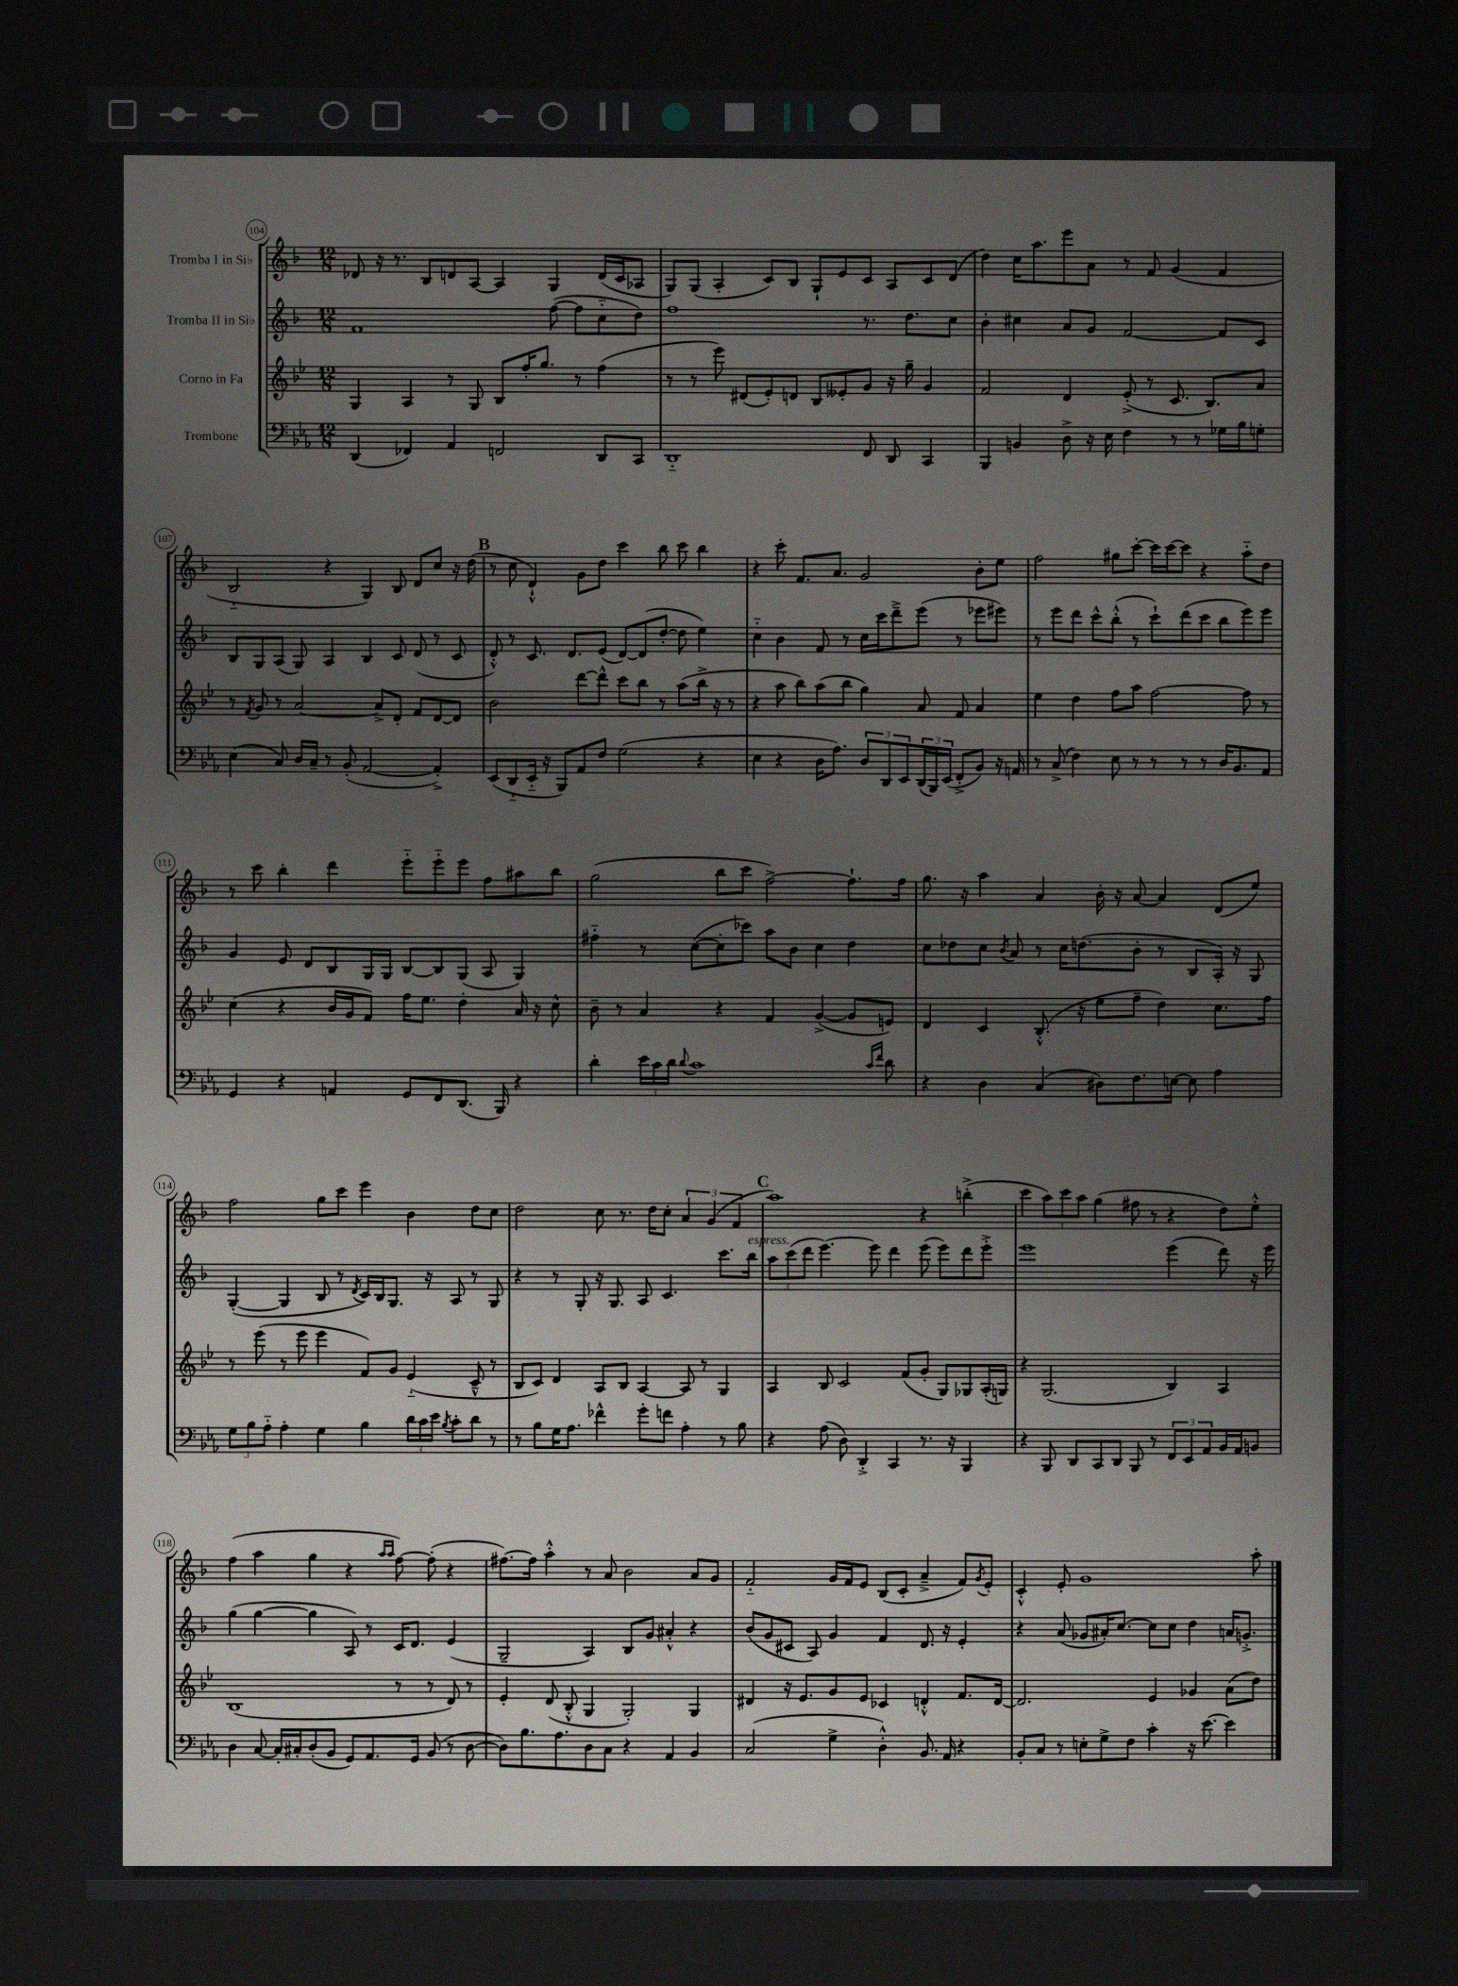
<<
\new StaffGroup <<
\new Staff = "s0" \with { instrumentName = "Tromba I in Sib" } {
    \clef treble \key f \major \numericTimeSignature \time 12/8
    des'8 r16 r8. bes8 d'8 a8~ a4 g4 d'16( c'16 aes8 |
    g8) g8( a4-. c'8) bes8 g8-! e'8 c'8 a8 c'8 d'8( |
    d''4) c''16 a''8. e'''8 a'8 r8 f'8 g'4( f'4 |
    bes2-_ r4 g4) bes8 d'8 c''8 r16 d''16( |
    \mark \markup { \bold "B" } r8 c''8 d'4-!-^) g'8 d''8 c'''4 bes''8 c'''8 bes''4 |
    r4 c'''8-. f'8. a'8. g'2 bes'8-. e''8 |
    f''2 gis''8 c'''8~-. c'''16 c'''16~ c'''8 r4 a''8-_ d''8 |
    r8 c'''8 bes''4-. d'''4 e'''8-_ e'''8-_ e'''8 f''8 ais''8 bes''8 |
    g''2( bes''8 c'''8 f''2~->) f''8.-! f''16 |
    g''8. r16 a''4 a'4 bes'16-. r16 a'8~ a'4 d'8( e''8) |
    f''2 g''8 c'''8 e'''4 bes'4 d''8 c''8 |
    d''2 c''8 r8. d''16 c''8-. \tuplet 3/2 { a'4 g'4( f'4 } |
    \mark \markup { \bold "C" } a''1) r4 b''4-.->( |
    c'''4 \tuplet 3/2 { a''8) c'''8 a''8 } g''4( fis''8 r8 r4 d''8) e''8-.-^ |
    f''4( a''4 g''4 r4 \grace { a''16 a''16 } f''8~) f''8-.( r4 |
    fis''8.~) fis''16 a''4-.-^ r8 a'8 bes'2 a'8 g'8 |
    f'2-_ g'16 f'16 e'8 bes8( c'8-. a'4---> f'8) \acciaccatura { g'8 } e'8-. |
    c'4-.-^ e'8-. g'1 a''8-. \bar "|." |
}
\new Staff = "s1" \with { instrumentName = "Tromba II in Sib" } {
    \clef treble \key f \major \numericTimeSignature \time 12/8
    f'1 f''8~( f''8 c''8-_ d''8) |
    f''1 r8. d''8. c''8 |
    bes'4-. cis''4 a'8 g'8 f'2~ f'8 c'8 |
    bes8 g8 a8( g8) a4 bes4 c'8 d'8( r8 c'8 |
    \mark \markup { \bold "B" } d'8-.-^) r8 c'8. d'8. e'8( d'8~) d'8( d''8~-. d''8 e''4) |
    c''4-_ bes'4 f'8 r8 c''16 c'''16 d'''8---> e'''8( r8 ees'''8 eis'''8) |
    r8 e'''8 d'''8 c'''8-^ bes''8-.-^( r8 c'''8-!) d'''8( c'''8 bes''8 e'''8) e'''8 |
    g'4 e'8 d'8 bes8 g16 g16 bes8~ bes8 g8( a8 g4) |
    fis''4-_ r8 c''8~( c''8-. ces'''8) a''8 bes'8 c''4 d''4 |
    c''8 des''8 c''8 \acciaccatura { bes'8 } a'8 r8 c''16 d''8.( bes'8-. r8 bes8 a16-.) r16 g8 |
    g4~-.( g4 bes8 r8 \acciaccatura { d'8 } c'16) bes16 g8. r16 a8 r8 g8 |
    r4 r8 g8-. r16 g8. a8 c'4. c'''8. bes''16^\markup { \italic "espress." } |
    \mark \markup { \bold "C" } \tuplet 3/2 { a''8 c'''8( d'''8 } e'''4.~) e'''8 d'''4 e'''8( e'''8) d'''8 e'''8-.-> |
    e'''1 e'''4( d'''8) r16 e'''16 |
    g''4( g''4~ g''4 a8) r8 c'16 d'8. e'4( |
    g2-- a4) bes8 g'8 ais'4-.-^ r4 |
    bes'8( g'8 cis'8 a8) g'4 f'4 d'8. r16 e'4-. |
    r4 a'8( ges'8 ais'16-.) c''8.~ c''8 c''8 d''4 a'16 g'8.-.-> \bar "|." |
}
\new Staff = "s2" \with { instrumentName = "Corno in Fa" } {
    \clef treble \key bes \major \numericTimeSignature \time 12/8
    g4 a4 r8 g8 bes8 f''16-. g''8. r8 f''4( |
    r8 r8 ees'''8) dis'8( ees'8-.) d'8 bes8 eeses'8-. g'8 r16 g''16-- g'4 |
    f'2 d'4 ees'8-.->( r8 c'8. bes8.) a'8 |
    r8 \acciaccatura { f'8 } g'8 r8 a'2~ a'8-> d'8-. f'8 d'8~ d'8 |
    \mark \markup { \bold "B" } bes'2 d'''8~ d'''8-^ c'''8 bes''8 r8 a''8( bes''16-> r16 r8 |
    r4 a''8 bes''8) a''8( bes''8 g''4) a'8 f'8 a'4 |
    ees''4 d''4 f''8 a''8 f''2~ f''8 r8 |
    c''4( r4 bes'16 g'16 f'8) f''16 ees''8. d''4-. a'16 r16 c''8-^ |
    bes'8-- r8 a'4 r4 f'4 g'4~->( g'8 e'8) |
    d'4 c'4 bes8.-.-^( r16 ees''8 f''8-- d''4) c''8. f''16 |
    r8 ees'''8( r8 ees'''8 ees'''4 f'8) g'8 ees'4-_( c'8---^ r8 |
    bes8 c'8) d'4 a8 bes8 a4~ a8 r8 g4 |
    \mark \markup { \bold "C" } a4 bes8 c'2 f'8( g'8-. g8) ges8 a16-.( g16) |
    r4 g2.( bes4) a4 |
    bes1( r8 r8 d'8) r8 |
    ees'4-. d'8( bes8-.-^ g4 g2-.) g4 |
    dis'4 r16 ees'8. g'8 ees'8 ces'4 d'4-.-^ f'8. d'16~ |
    d'2. ees'4 ges'4 a'8( d''8) \bar "|." |
}
\new Staff = "s3" \with { instrumentName = "Trombone" } {
    \clef bass \key ees \major \numericTimeSignature \time 12/8
    d,4( fes,4) aes,4 f,2 d,8 c,8 |
    d,1-_ f,8 d,8 c,4 |
    bes,,4 b,4 d8-> r16 ees16 f4 r8 r8 ges16 bes16 g8-. |
    ees4( c8) d16 c16-- r8 bes,8-.( aes,2~ aes,4-.->) |
    \mark \markup { \bold "B" } ees,8( d,8-_ ees,16-_ r16 bes,,8) aes,8 f8 g2( r4 |
    ees4 r4 d16 aes8.) \tuplet 3/2 { d8 d,8 ees,8 } \tuplet 3/2 { d,16( bes,,16) ees,16( } f,8-.-> bes,8) r16 a,16 |
    r8 c8->( f4) ees8 r8 r8 r8 r8 d16 bes,8. aes,8 |
    g,4 r4 a,4 g,8 f,8 d,8.( bes,,16) r4 |
    d'4-. \tuplet 3/2 { ees'16 c'16 d'16 } \appoggiatura { d'8 } c'1 \grace { c'16 f'16 } d'8 |
    r4 d4 c4( dis8) f8. e16~ e8 aes4 |
    \tuplet 3/2 { g8 bes8 aes8-_ } aes4-. g4 bes4 \tuplet 3/2 { d'16 c'16 ees'16 } \acciaccatura { bes8 } c'8-. d'8 r8 |
    r8 bes8 g16 aes8. fes'4-^ g'8-. f'8 aes4-. r8 bes8 |
    \mark \markup { \bold "C" } r4 aes8( d8) d,4-.-> c,4 r8. r16 bes,,4 |
    r4 bes,,8 d,8 c,8 d,8 bes,,8 r8 \tuplet 3/2 { f,8 ees,8 aes,8 } bes,16 aes,16 b,8 |
    d4 c8~ c16-. cis16-. d8-.( bes,8 g,8) aes,8. g,16 bes,8( r8 d8~ |
    d8) bes8. aes8. d8 c8 r4 aes,4 bes,4 |
    c2( g4-> d4-.-^) bes,8. aes,16 r4 |
    bes,8-. c8 r8 e8-. g8-> f8 c'4-. r16 ees'8.~ ees'4 \bar "|." |
}
>>
>>
\layout { \context { \Score currentBarNumber = #104 \override BarNumber.stencil = #(make-stencil-circler 0.1 0.3 ly:text-interface::print) } }
